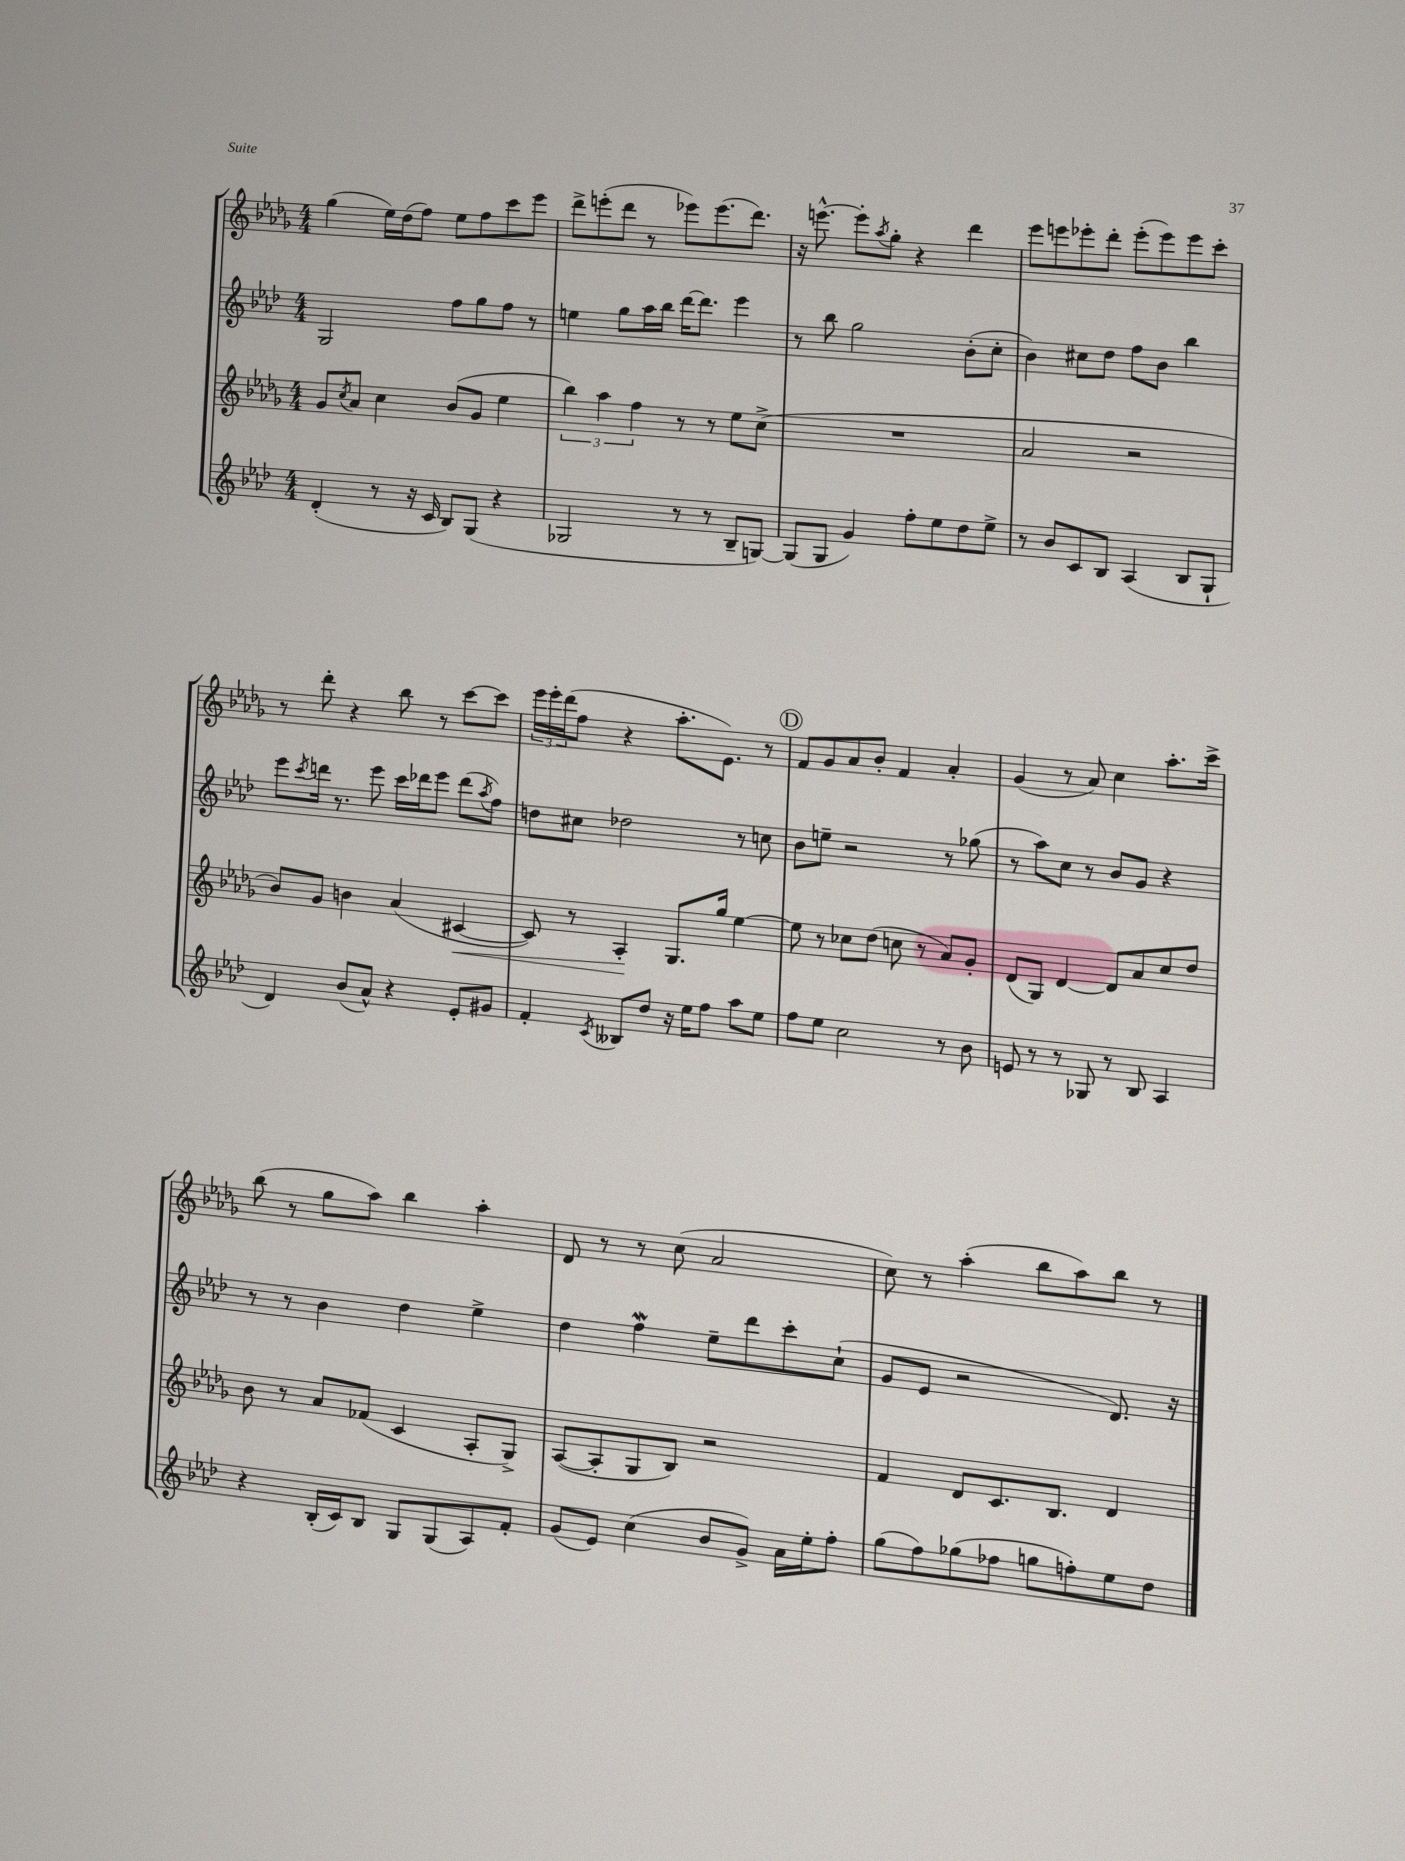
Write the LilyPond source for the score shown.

<<
\new StaffGroup <<
\new Staff = "s0" {
    \clef treble \key des \major \numericTimeSignature \time 4/4
    ges''4( ees''16) des''16( f''8) ees''8 f''8 c'''8 ees'''8 |
    des'''8-> e'''8-.( des'''8 r8 ees'''8) ees'''8.( des'''8.) |
    r16 e'''8.~-^ e'''8-. \acciaccatura { aes''8 } ges''8-. r4 des'''4 |
    ees'''8 e'''8 ees'''8-. des'''8-. ees'''8-.( ees'''8) ees'''8 c'''8-. |
    r8 des'''8-. r4 bes''8 r8 c'''8~ c'''8 |
    \tuplet 3/2 { ees'''16 ees'''16-. des'''16( } f''8 r4 aes''8.-. ees'8.) r8 |
    \mark \markup { \circle "D" } f'8 ges'8 aes'8 bes'8-. f'4 aes'4-. |
    ges'4( r8 aes'8) c''4 aes''8.-. c'''16-> |
    bes''8( r8 ges''8 aes''8) bes''4 aes''4-. |
    des'8 r8 r8 c''8( aes'2 |
    c''8) r8 aes''4-.( bes''8 aes''8) bes''8 r8 \bar "|." |
}
\new Staff = "s1" {
    \clef treble \key aes \major \numericTimeSignature \time 4/4
    g2 f''8 g''8 f''8 r8 |
    e''4 g''8 aes''16 bes''16 des'''16~ des'''8. ees'''4 |
    r8 bes''8 g''2 bes'8-.( c''8-. |
    bes'4) cis''8 des''8 f''8 bes'8 bes''4 |
    ees'''8 \acciaccatura { c'''8 } d'''16 r8. ees'''8 c'''16 des'''16 ees'''8 des'''8( \acciaccatura { aes''8 } f''8) |
    d''8 cis''8 des''2 r8 c''8 |
    \mark \markup { \circle "D" } bes'8 e''8-- r2 r8 ges''8( |
    r8 aes''8) c''8 r8 bes'8 g'8 r4 |
    r8 r8 bes'4 des''4 ees''4-> |
    des''4 f''4\mordent ees''8-- des'''8 c'''8-. c''8-!( |
    g'8 ees'8 r2 des'8.) r16 \bar "|." |
}
\new Staff = "s2" {
    \clef treble \key des \major \numericTimeSignature \time 4/4
    ges'8 \acciaccatura { c''8 } aes'8 c''4 bes'8( ges'8 ees''4 |
    \tuplet 3/2 { bes''4) aes''4 f''4 } r8 r8 ees''8 c''8->( |
    R1 |
    aes'2 r2 |
    bes'8) ges'8 b'4 aes'4( cis'4~\< |
    cis'8) r8 aes4-.\! ges8. ges''16 ees''4~ |
    \mark \markup { \circle "D" } ees''8 r8 ces''8 des''8( c''8 r8 aes'8) ges'8-. |
    des'8( ges8) des'4~ des'8 aes'8 c''8 des''8 |
    bes'8 r8 aes'8 fes'8( c'4 aes8-. ges8->) |
    aes8~( aes8-. ges8 bes8) r2 |
    f'4 des'8 c'8. bes8. des'4 \bar "|." |
}
\new Staff = "s3" {
    \clef treble \key aes \major \numericTimeSignature \time 4/4
    des'4-.( r8 r16 c'16 bes8) g8( r4 |
    ges2 r8 r8 bes8-- g8~) |
    g8( g8 g'4) f''8-. ees''8 des''8 ees''8-> |
    r8 bes'8 c'8 bes8 aes4( bes8 g8-! |
    des'4) bes'8( aes'8-^) r4 ees'8-. gis'8 |
    f'4-. \acciaccatura { c'8 } beses8 des''8 r16 ees''16 f''8 aes''8 ees''8 |
    \mark \markup { \circle "D" } f''8 ees''8 c''2 r8 bes'8 |
    e'8 r8 r8 ges8 r8 bes8 aes4 |
    r4 bes16-.( c'16) bes8 g8 g8( aes8) f'8-. |
    g'8( ees'8) c''4( bes'8 g'8->) aes'16 ees''16-. f''8-. |
    g''8( f''8) ges''8( fes''8 g''8 f''8-.) ees''8 des''8 \bar "|." |
}
>>
>>
\layout { \context { \Score \remove "Bar_number_engraver" } }
